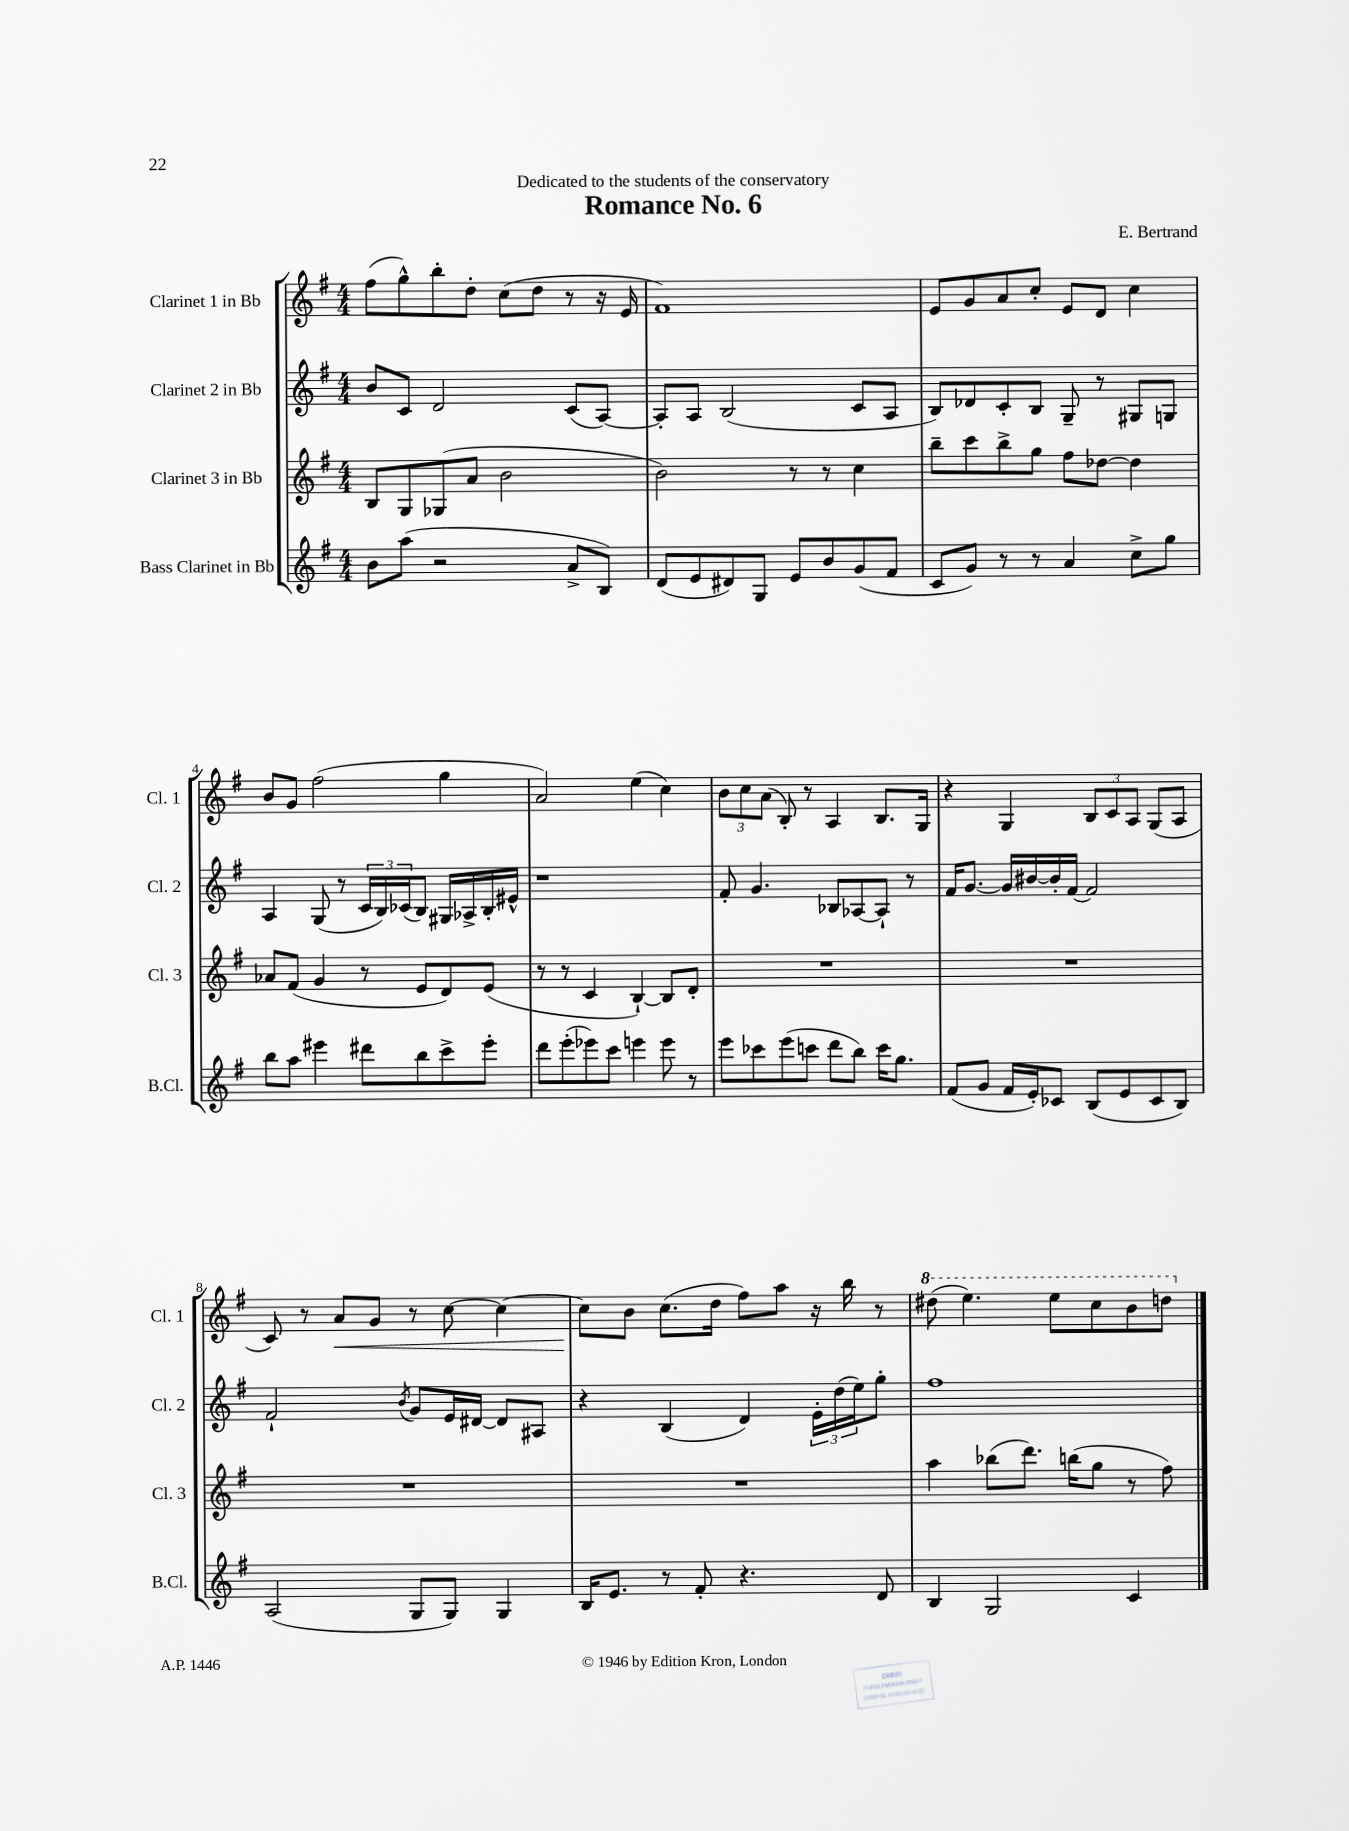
\header { title = "Romance No. 6" composer = "E. Bertrand" dedication = "Dedicated to the students of the conservatory" }
<<
\new StaffGroup <<
\new Staff = "s0" \with { instrumentName = "Clarinet 1 in Bb" shortInstrumentName = "Cl. 1" } {
    \clef treble \key g \major \numericTimeSignature \time 4/4
    fis''8( g''8-^) b''8-. d''8-. c''8( d''8 r8 r16 e'16 |
    fis'1) |
    e'8 g'8 a'8 c''8-. e'8 d'8 c''4 |
    b'8 g'8 fis''2( g''4 |
    a'2) e''4( c''4) |
    \tuplet 3/2 { b'8 c''8 a'8( } b8-.) r8 a4 b8. g16 |
    r4 g4 \tuplet 3/2 { b8 c'8 a8 } g8( a8 |
    c'8) r8 a'8\< g'8 r8 c''8~ c''4~ |
    c''8\! b'8 c''8.( d''16 fis''8) a''8 r16 b''16 r8 |
    \ottava #1 dis'''8( e'''4.) e'''8 c'''8 b''8 d'''8 \ottava #0 \bar "|." |
}
\new Staff = "s1" \with { instrumentName = "Clarinet 2 in Bb" shortInstrumentName = "Cl. 2" } {
    \clef treble \key g \major \numericTimeSignature \time 4/4
    b'8 c'8 d'2 c'8( a8~) |
    a8-. a8 b2( c'8 a8 |
    b8) des'8 c'8-. b8 g8-- r8 gis8 g8 |
    a4 g8( r8 \tuplet 3/2 { c'16 b16) ces'16( } b8) gis16 aes16-> b16-. eis'16-^ |
    r1 |
    fis'8-. g'4. bes8 aes8~ aes8-! r8 |
    fis'16 g'8.~ g'16 bis'16~ bis'16-. fis'16~ fis'2 |
    fis'2-! \acciaccatura { b'8 } g'8 e'16 dis'16~ dis'8 ais8 |
    r4 b4( d'4) \tuplet 3/2 { e'16-. d''16( e''16) } g''8-. |
    fis''1 \bar "|." |
}
\new Staff = "s2" \with { instrumentName = "Clarinet 3 in Bb" shortInstrumentName = "Cl. 3" } {
    \clef treble \key g \major \numericTimeSignature \time 4/4
    b8 g8 ges8( a'8 b'2 |
    b'2) r8 r8 c''4 |
    b''8-- c'''8 b''8-> g''8 fis''8 des''8~ des''4 |
    aes'8 fis'8( g'4 r8 e'8 d'8) e'8( |
    r8 r8 c'4 b4~-!) b8 d'8-. |
    R1 |
    R1 |
    R1 |
    R1 |
    a''4 bes''8( d'''8.) b''16( g''8 r8 fis''8) \bar "|." |
}
\new Staff = "s3" \with { instrumentName = "Bass Clarinet in Bb" shortInstrumentName = "B.Cl." } {
    \clef treble \key g \major \numericTimeSignature \time 4/4
    b'8 a''8( r2 a'8-> b8) |
    d'8( e'8 dis'8) g8 e'8 b'8 g'8( fis'8 |
    c'8 g'8) r8 r8 a'4 c''8-> g''8 |
    b''8 a''8 eis'''4 dis'''8 b''8 c'''8-> eis'''8-. |
    d'''8 e'''8-.( ees'''8) c'''8 e'''4 e'''8 r8 |
    e'''8 ces'''8 e'''8( c'''8 d'''8 b''8) c'''16 g''8. |
    fis'8( g'8 fis'16 e'16-.) ces'8 b8( e'8 ces'8 b8) |
    a2( g8 g8) g4 |
    b16 e'8. r8 fis'8-. r4. d'8 |
    b4 g2 c'4 \bar "|." |
}
>>
>>
